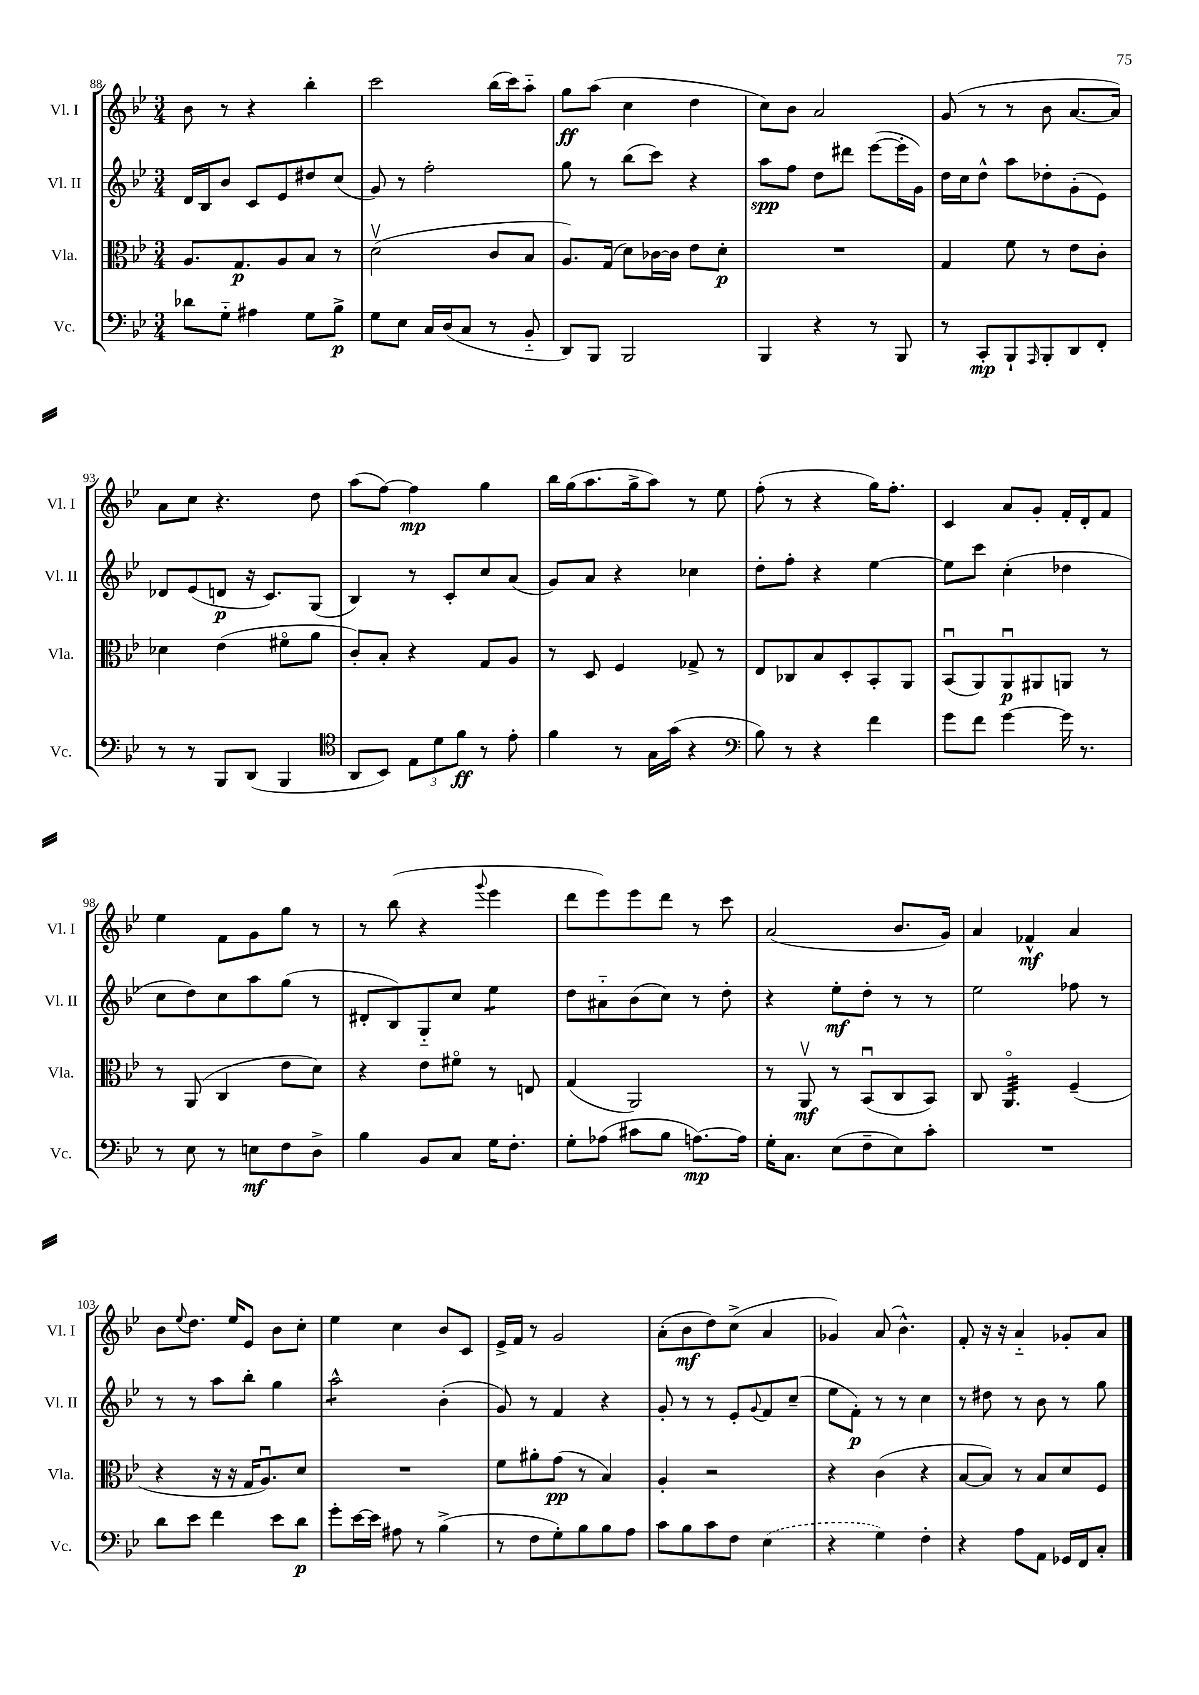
<<
\new StaffGroup <<
\new Staff = "s0" \with { instrumentName = "Vl. I" shortInstrumentName = "Vl. I" } {
    \clef treble \key bes \major \numericTimeSignature \time 3/4
    bes'8 r8 r4 bes''4-. |
    c'''2 bes''16( c'''16) a''8-_ |
    g''8\ff a''8( c''4 d''4 |
    c''8) bes'8 a'2 |
    g'8( r8 r8 bes'8 a'8.~ a'16) |
    a'8 c''8 r4. d''8 |
    a''8( f''8~) f''4\mp g''4 |
    bes''16 g''16( a''8. g''16-> a''8) r8 ees''8 |
    f''8-.( r8 r4 g''16) f''8.-. |
    c'4 a'8 g'8-. f'16-. d'16-. f'8 |
    ees''4 f'8 g'8 g''8 r8 |
    r8 bes''8( r4 \appoggiatura { g'''8 } ees'''4 |
    d'''8 ees'''8) ees'''8 d'''8 r8 c'''8 |
    a'2( bes'8. g'16) |
    a'4 fes'4-^\mf a'4 |
    bes'8 \appoggiatura { ees''8 } d''8. ees''16 ees'8 bes'8 c''8-. |
    ees''4 c''4 bes'8 c'8 |
    ees'16-> f'16 r8 g'2 |
    a'8-.( bes'8\mf d''8) c''8->( a'4 |
    ges'4) a'8( bes'4.-^) |
    f'8-. r16 r16 a'4-_ ges'8-. a'8 \bar "|." |
}
\new Staff = "s1" \with { instrumentName = "Vl. II" shortInstrumentName = "Vl. II" } {
    \clef treble \key bes \major \numericTimeSignature \time 3/4
    d'16 bes16 bes'8 c'8 ees'8 dis''8 c''8( |
    g'8) r8 f''2-. |
    g''8 r8 bes''8( c'''8) r4 |
    a''8\spp f''8 d''8 dis'''8 ees'''8~( ees'''16-. g'16) |
    d''16 c''16 d''8-^ a''8 des''8-. g'8-.( ees'8) |
    des'8 ees'8( d'8\p r16 c'8.) g8( |
    bes4) r8 c'8-. c''8 a'8( |
    g'8) a'8 r4 ces''4 |
    d''8-. f''8-. r4 ees''4~ |
    ees''8 c'''8 c''4-.( des''4 |
    c''8 d''8) c''8 a''8 g''8( r8 |
    dis'8-. bes8) g8-_ c''8 ees''4:8 |
    d''8 ais'8-_ bes'8( c''8) r8 d''8-. |
    r4 ees''8-.\mf d''8-. r8 r8 |
    ees''2 fes''8 r8 |
    r8 r8 a''8 bes''8-. g''4 |
    a''2:8-^ bes'4-.( |
    g'8) r8 f'4 r4 |
    g'8-. r8 r8 ees'8-. \appoggiatura { g'8 } f'8 c''8--( |
    ees''8 f'8-.\p) r8 r8 c''4 |
    r8 dis''8 r8 bes'8 r8 g''8 \bar "|." |
}
\new Staff = "s2" \with { instrumentName = "Vla." shortInstrumentName = "Vla." } {
    \clef alto \key bes \major \numericTimeSignature \time 3/4
    a8. g8.\p a8 bes8 r8 |
    d'2\upbow( c'8 bes8 |
    a8.) g16( d'8) ces'16~ ces'16 ees'8 d'8-.\p |
    R2. |
    g4 f'8 r8 ees'8 c'8-. |
    des'4 ees'4( fis'8\flageolet a'8 |
    c'8-.) bes8-. r4 g8 a8 |
    r8 d8 f4 ges8-> r8 |
    ees8 ces8 bes8 d8-. bes,8-. a,8 |
    bes,8\downbow( a,8) a,8\downbow\p ais,8 a,8 r8 |
    r8 a,8( c4 ees'8 d'8) |
    r4 ees'8 fis'8\flageolet r8 e8 |
    g4( a,2) |
    r8 a,8\upbow\mf r8 bes,8\downbow( c8 bes,8) |
    c8 a,4.:32\flageolet f4--( |
    r4 r16 r16 g16 a8.\downbow) d'8 |
    R2. |
    f'8 ais'8-. g'8\pp( r8 bes4) |
    a4-. r2 |
    r4 c'4( r4 |
    bes8~ bes8) r8 bes8 d'8 f8 \bar "|." |
}
\new Staff = "s3" \with { instrumentName = "Vc." shortInstrumentName = "Vc." } {
    \clef bass \key bes \major \numericTimeSignature \time 3/4
    des'8 g8-_ ais4 g8 bes8->\p |
    g8 ees8 c16 d16( c8 r8 bes,8-_ |
    d,8) bes,,8 bes,,2 |
    bes,,4 r4 r8 bes,,8 |
    r8 c,8-.\mp bes,,8-! \grace { a,,16 } bes,,8-. d,8 f,8-. |
    r8 r8 bes,,8 d,8( bes,,4 |
    \clef tenor a,8 bes,8) \tuplet 3/2 { ees8 d'8 f'8\ff } r8 ees'8-. |
    f'4 r8 g16 g'16( r4 |
    \clef bass bes8) r8 r4 f'4 |
    g'8 f'8 g'4~ g'16 r8. |
    r8 ees8 r8 e8\mf f8 d8-> |
    bes4 bes,8 c8 g16 f8.-. |
    g8-. aes8( cis'8 bes8 a8.~\mp) a16 |
    g16-. c8. ees8( f8-- ees8) c'8-. |
    R2. |
    d'8 ees'8 f'4 ees'8 d'8\p |
    g'8-. ees'16~ ees'16 ais8 r8 bes4->( |
    r8 f8 g8-.) bes8 bes8 a8 |
    c'8 bes8 c'8 f8 \once \slurDashed ees4( |
    r4 g4) f4-. |
    r4 a8 a,8 ges,16 f,16 c8-. \bar "|." |
}
>>
>>
\layout { \context { \Score currentBarNumber = #88 } }
